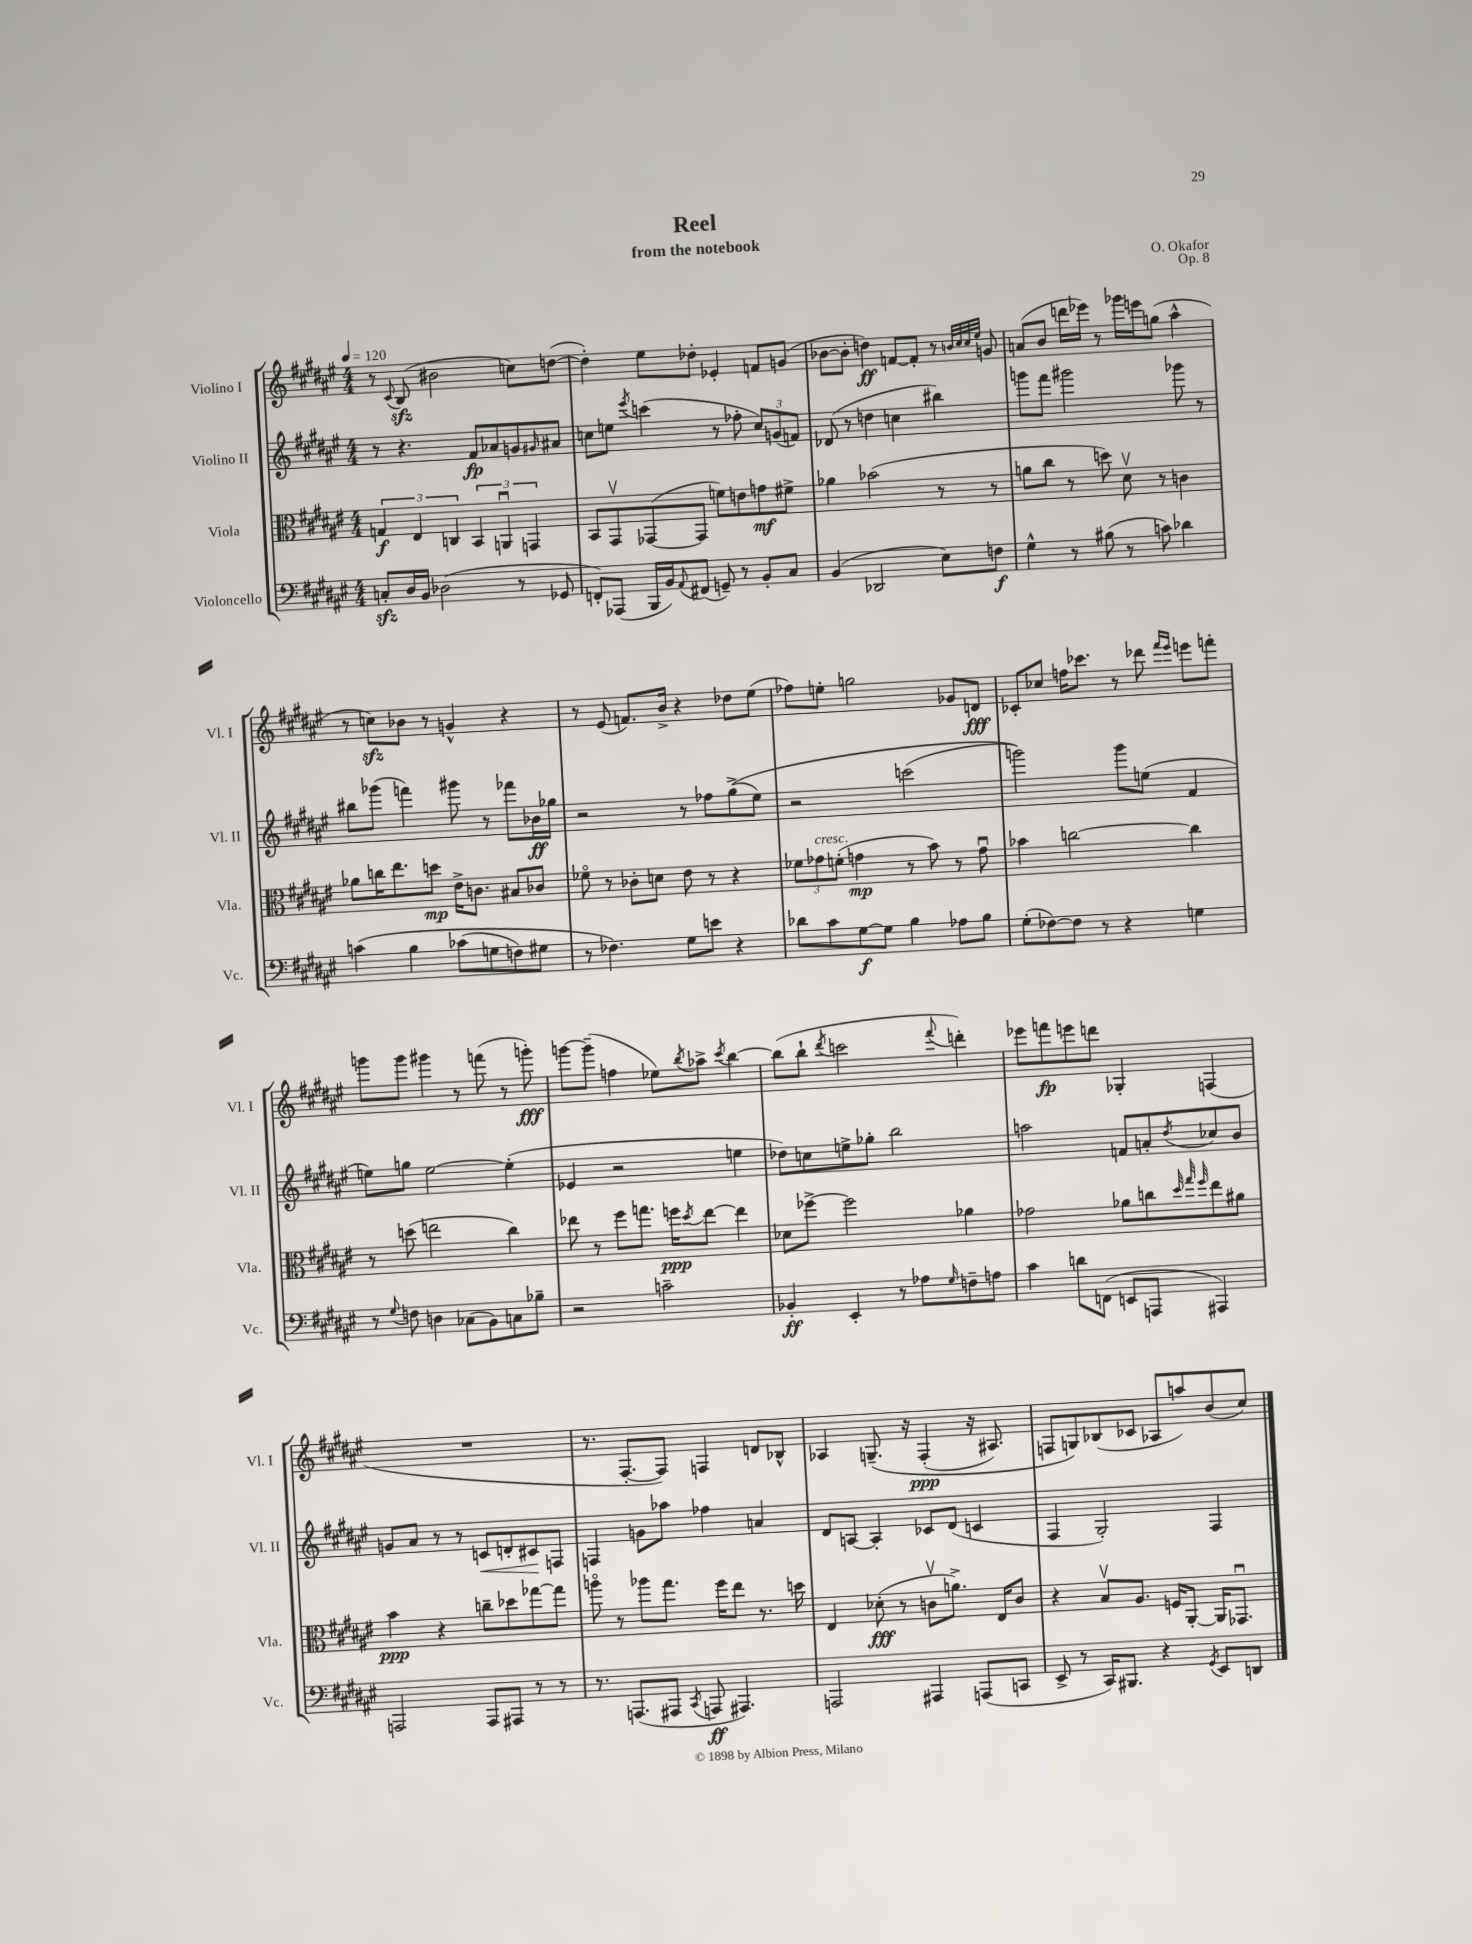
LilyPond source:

\header { title = "Reel" composer = "O. Okafor" subtitle = "from the notebook" opus = "Op. 8" }
<<
\new StaffGroup <<
\new Staff = "s0" \with { instrumentName = "Violino I" shortInstrumentName = "Vl. I" } {
    \clef treble \key fis \major \numericTimeSignature \time 4/4 \tempo 4 = 120
    r8 \appoggiatura { cis'8 } b8\sfz( bis'2 c''8) d''8~( |
    d''4-.) eis''8 des''8-. ees'4-. f'8 g'8( |
    bes'8~ bes'8-. d''4\ff) f'8~ f'8-. r8 \grace { b'32 cis''32 cis''32 eis''32 } g'8 |
    a'8( b'8 d'''16 ees'''16) r8 ges'''16 e'''16 g''8( ais''4-^ |
    r8 c''8\sfz) bes'8 r8 g'4-^ r4 |
    r8 eis'8( f'8.) b'16-> r4 des''8 eis''8( |
    fes''8) e''8-. g''2 ges'8 d'8\fff |
    ces'8-. ces''8 f''16 ces'''8. r8 des'''8 \grace { fis'''16 eis'''16 } e'''8 f'''8-. |
    g'''8 g'''8 gis'''4 r8 f'''8( r8 g'''8-.\fff) |
    g'''8~ g'''8--( f''4 ees''8) \acciaccatura { b''8 } aes''8-> \acciaccatura { cis'''8 } b''4~ |
    b''8( b''8-! \acciaccatura { dis'''8 } c'''2 \appoggiatura { fis'''8 } d'''4-.) |
    ees'''8 f'''8\fp e'''8 d'''8 ges4-. f4( |
    R1 |
    r8. fis8.~-. fis8) f4 d'8 bes8-^ |
    aes4 g8.--\( r16 fis4-.\ppp( r16 ais8.) |
    f8 g8\) bes8( ces'8 aes8 a''8) b'8( cis''8) \bar "|." |
}
\new Staff = "s1" \with { instrumentName = "Violino II" shortInstrumentName = "Vl. II" } {
    \clef treble \key fis \major \numericTimeSignature \time 4/4
    r8 r4. fis'8\fp aes'8 g'8 \grace { gis'16 } ais'8 |
    c''8 e''8 \acciaccatura { eis'''8 } c'''4( r8 fes''8-. \tuplet 3/2 { c''8) g'8( f'8) } |
    des'8( r8 d''4 c''4 bis''4) |
    g'''8 fis'''8 gis'''2 ges'''8 r8 |
    bis''8 ges'''8( f'''4) gis'''8 r8 fes'''8 bes'16\ff ges''16 |
    r2 r8 fes''8 gis''8->(\( eis''8) |
    r2 c'''2( |
    g'''2)\) g'''8 e''8( fis'4 |
    e''8) g''8 e''2~ e''4-.( |
    ees'4 r2 e''4 |
    des''8) c''8 e''8-> ges''8-. b''2 |
    a''2 f'8 a'8-. \acciaccatura { dis''8 } ces''8 b'8 |
    g'8 ais'8 r8 r8 c'8\< d'8-. cis'8\! f8 |
    f4 g'8 aes''8 fes''4 a'4 |
    dis'8 a8~ a4-. ces'8 dis'8( c'4 |
    fis4 gis2-.) fis4 \bar "|." |
}
\new Staff = "s2" \with { instrumentName = "Viola" shortInstrumentName = "Vla." } {
    \clef alto \key fis \major \numericTimeSignature \time 4/4
    \tuplet 3/2 { g4\f eis4 c4 } \tuplet 3/2 { b,4 a,4\downbow g,4 } |
    b,8 gis,8\upbow ges,8~( ges,8 f'8) e'8 g'8\mf fis'8-> |
    aes'4 bes'2( r8 r8 |
    a'8 cis''8 r8 d''8) dis'8\upbow r8 c'4 |
    aes'8 c''16 eis''8. d''8\mp eis'16-> c'8. bis8 ces'8 |
    fes'8\flageolet r8 ces'8-. d'8 eis'8 r8 r4 |
    \tuplet 3/2 { fes'8 ges'8^\markup { \italic "cresc." } f'8-.( } g'4\mp r8 b'8) r8 g'8\downbow |
    bes'4 c''2~ c''4 |
    r8 d''8( e''2 cis''4) |
    ees''8 r8 fis''8 g''8. f''16\ppp \acciaccatura { dis''8 } ees''8~ ees''4 |
    des'8 fes''8~-> fes''2 aes'4 |
    ges'2 aes'8 c''8 \grace { dis''32 gis''32 fis''32 } eis''8 ais'8 |
    b'4\ppp r4 c''8-- des''8 ges''8~ ges''8 |
    a''8\flageolet r8 aes''8 gis''8. fis''16 eis''8 r8. d''16 |
    eis4 des'8-.\fff( r8 c'8\upbow a'8.->) eis16 c'8 |
    r4 b8\upbow ais8. f16 ais,8~-. ais,16 ges,8.\downbow \bar "|." |
}
\new Staff = "s3" \with { instrumentName = "Violoncello" shortInstrumentName = "Vc." } {
    \clef bass \key fis \major \numericTimeSignature \time 4/4
    c8-.\sfz dis16 b,16 des2( r8 ges,8 |
    f,8-.) aes,,8( b,,16 b,16) \appoggiatura { ais,8 } fis,8( g,8--) r8 b,8-. cis8 |
    b,4( des,2 eis8) f8\f |
    gis4-^ r8 bis8( r8 c'8) des'4 |
    c'4\( b4 ces'8( g8 f8) gis8 |
    r8 fes4.\) gis8 e'8 r4 |
    des'8 cis'8 gis8~\f gis8 b4 aes8 b8 |
    gis8-.( fes8~) fes8 r8 r4 g4 |
    r8 \appoggiatura { gis8 } f8 d4 ces8( b,8) c8 bes8-- |
    r2 c'2-- |
    bes,4-.\ff eis,4-. r8 aes8 \grace { gis16 } f8-- a8 |
    cis'4 d'8 f,8( e,8 a,,8 ais,,4) |
    a,,2 a,,8 ais,,8 r8 r8 |
    r8. a,,8.( ais,,8 \acciaccatura { cis,8 } a,,8\ff ais,,4.) |
    a,,2 ais,,4 a,,8( c,8 |
    eis,8-> r8 cis,16) bis,,8. r4 \acciaccatura { gis,8 } eis,8 d,8 \bar "|." |
}
>>
>>
\layout { \context { \Score \remove "Bar_number_engraver" } }
